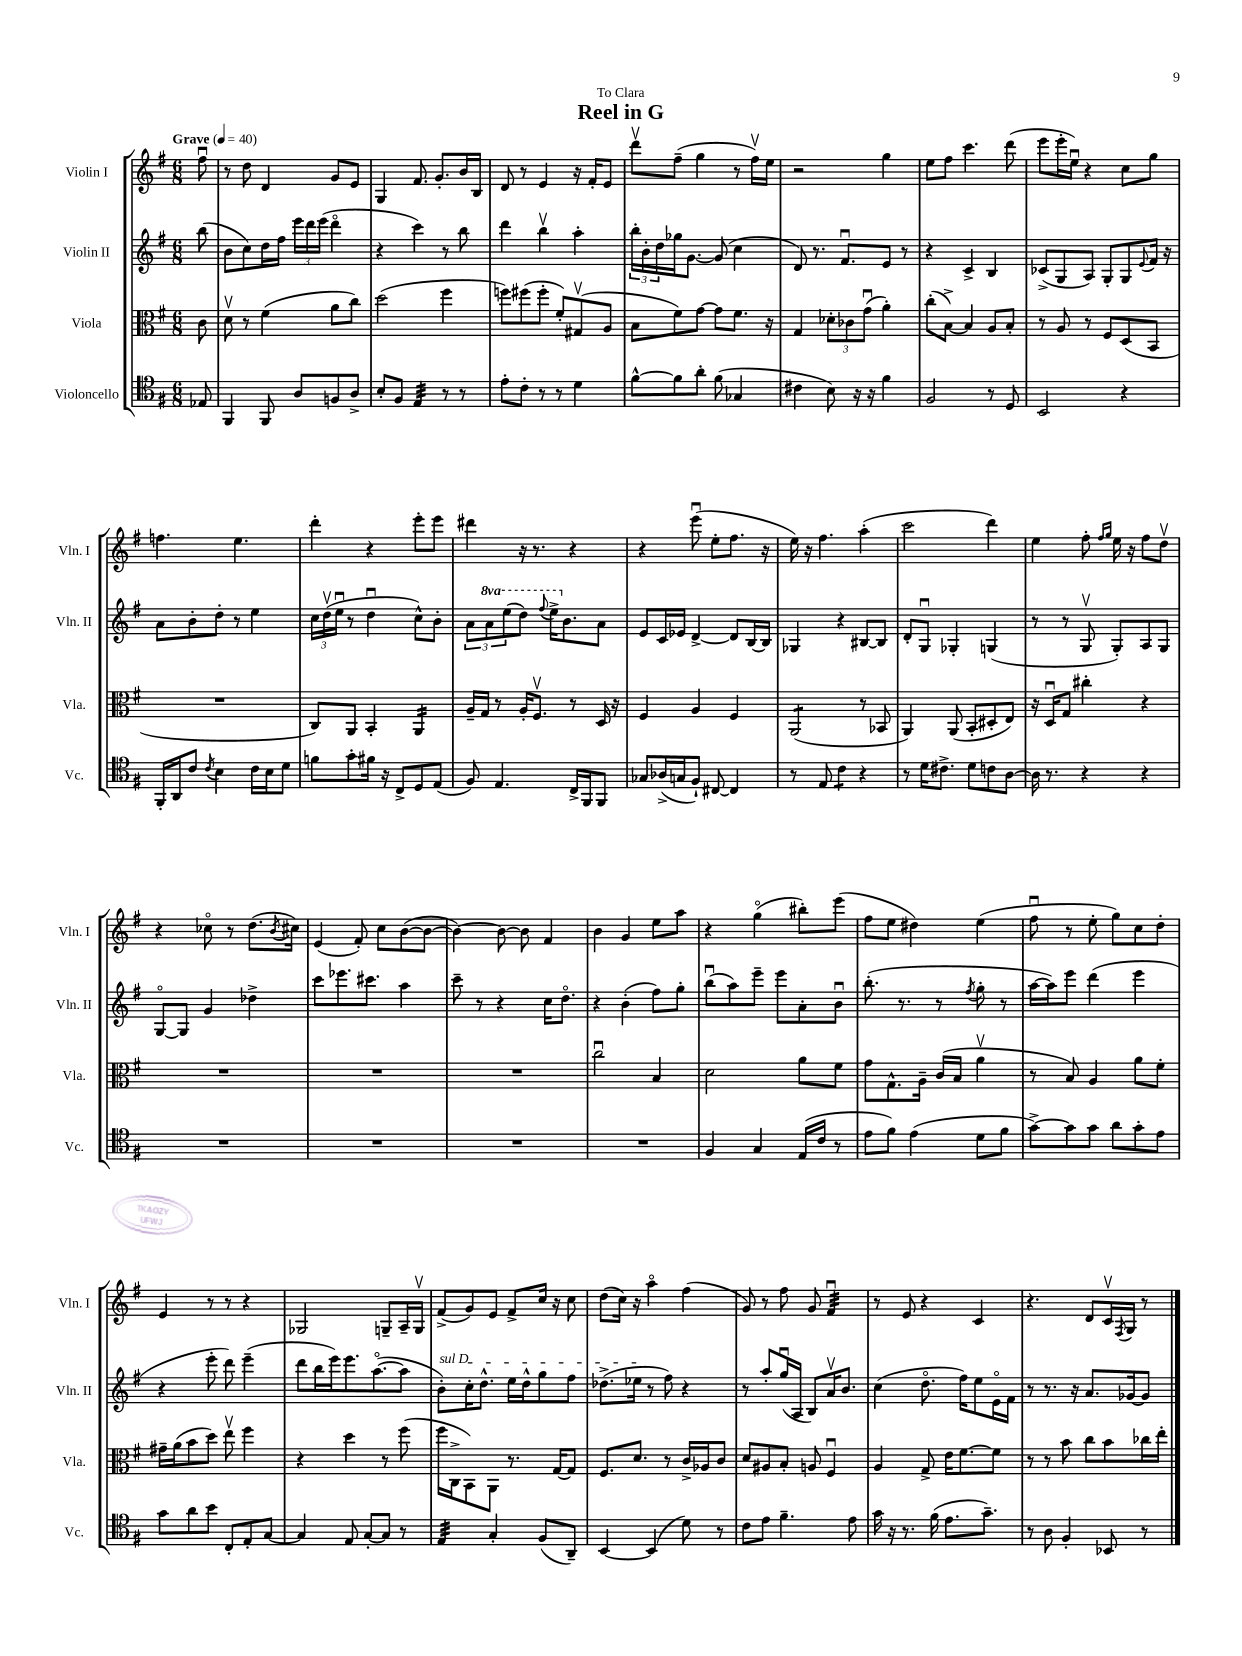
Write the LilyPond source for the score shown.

\header { title = "Reel in G" dedication = "To Clara" }
<<
\new StaffGroup <<
\new Staff = "s0" \with { instrumentName = "Violin I" shortInstrumentName = "Vln. I" } {
    \clef treble \key g \major \numericTimeSignature \time 6/8 \partial 8 \tempo "Grave" 4 = 40
    fis''8\downbow |
    r8 d''8 d'4 g'8 e'8 |
    g4 fis'8. g'8.-. b'16 b16 |
    d'8 r8 e'4 r16 fis'16-. e'8 |
    d'''8\upbow fis''8--( g''4 r8 fis''16\upbow) e''16 |
    r2 g''4 |
    e''8 fis''8 c'''4. d'''8( |
    e'''8 e'''16-. e''16\downbow) r4 c''8 g''8 |
    f''4. e''4. |
    d'''4-. r4 e'''8-. e'''8 |
    dis'''4 r16 r8. r4 |
    r4 e'''8\downbow( e''8-. fis''8. r16 |
    e''16) r16 fis''4. a''4-.( |
    c'''2 d'''4) |
    e''4 fis''8-. \grace { fis''16 g''16 } e''16 r16 fis''8 d''8\upbow |
    r4 ces''8\flageolet r8 d''8.( \acciaccatura { b'8 } cis''16) |
    e'4( fis'8-.) c''8 b'8~( b'8~ |
    b'4~) b'8~ b'8 fis'4 |
    b'4 g'4 e''8 a''8 |
    r4 g''4\flageolet( bis''8-.) e'''8( |
    fis''8 e''8 dis''4) e''4( |
    fis''8\downbow r8 e''8-. g''8) c''8 d''8-. |
    e'4 r8 r8 r4 |
    ges2 g8-- a16-- g16\upbow |
    fis'8->( g'8) e'8 fis'8-> c''16 r16 c''8 |
    d''8( c''16) r16 a''4\flageolet fis''4( |
    g'8) r8 fis''8 g'8 fis'4:32\downbow |
    r8 e'8 r4 c'4 |
    r4. d'8 c'16\upbow \acciaccatura { fis8 } g16 r8 \bar "|." |
}
\new Staff = "s1" \with { instrumentName = "Violin II" shortInstrumentName = "Vln. II" } {
    \clef treble \key g \major \numericTimeSignature \time 6/8 \set Staff.ottavationMarkups = #ottavation-simple-ordinals \partial 8
    b''8( |
    b'8 c''8) d''16 fis''16 \tuplet 3/2 { e'''16 d'''16 e'''16( } d'''4\flageolet |
    r4 c'''4) r8 b''8 |
    d'''4 b''4\upbow a''4-. |
    \tuplet 3/2 { b''16-. b'16-. d''16 } ges''16 g'8.~ g'8( c''4 |
    d'8) r8. fis'8.\downbow e'8 r8 |
    r4 c'4-> b4 |
    ces'8->( g8 a8) g8-. g8 \appoggiatura { e'8 } fis'16 r16 |
    a'8 b'8-. d''8-. r8 e''4 |
    \tuplet 3/2 { c''16 d''16\upbow( e''16\downbow } r8 d''4\downbow c''8-^) b'8-. |
    \tuplet 3/2 { a'8 \ottava #1 a''8 e'''8( } d'''8) \appoggiatura { fis'''8 } e'''16-> \ottava #0 b'8. a'8 |
    e'8 c'16 ees'16 d'4~-> d'8 b16~ b16 |
    ges4 r4 bis8~ bis8 |
    d'8-. g8\downbow ges4-. g4( |
    r8 r8 g8\upbow g8-.) a8 g8 |
    g8~\flageolet g8 g'4 des''4-> |
    c'''8 ees'''8. cis'''8. a''4 |
    c'''8-- r8 r4 c''16 d''8.\flageolet |
    r4 b'4-.( fis''8) g''8-. |
    b''8\downbow( a''8) e'''8-- e'''8 a'8-. b'8\downbow |
    b''8.-.( r8. r8 \acciaccatura { fis''8 } g''8-. r8 |
    a''16~ a''16) e'''8 d'''4( e'''4 |
    r4 e'''8-. d'''8) e'''4--( |
    d'''8 b''16 e'''16) e'''8. a''8.~\flageolet( a''8 |
    \once \override TextSpanner.bound-details.left.text = \markup { \italic "sul D" } b'8-.\startTextSpan) c''16-. d''8.-^ e''16 d''16-^ g''8 fis''8 |
    des''8.->( ees''16\stopTextSpan r8 fis''8) r4 |
    r8 a''8-. g''16\downbow( a16 b8) a'16\upbow b'8. |
    c''4( d''8.\flageolet fis''16) e''8 e'16\flageolet fis'16 |
    r8 r8. r16 a'8. ges'16~ ges'8 \bar "|." |
}
\new Staff = "s2" \with { instrumentName = "Viola" shortInstrumentName = "Vla." } {
    \clef alto \key g \major \numericTimeSignature \time 6/8 \partial 8
    c'8 |
    d'8\upbow r8 fis'4( a'8 c''8) |
    d''2( fis''4 |
    f''8) fis''8( fis''8-. fis'8-.) gis8\upbow( a8 |
    b8 fis'8) g'8~ g'8 fis'8. r16 |
    g4 \tuplet 3/2 { des'8-. ces'8 g'8\downbow( } a'4-.) |
    c''8-.( b8~->) b4 a8 b8-. |
    r8 a8 r8 fis8 d8( b,8 |
    R2. |
    c8) a,8 b,4-. a,4:16 |
    a16-- g16 r8 a16-. fis8.\upbow r8 d16 r16 |
    fis4 a4 fis4 |
    a,2:8( r8 bes,8 |
    a,4) a,8( b,8-. dis8-. e8) |
    r16 d16\downbow g8 cis''4-. r4 |
    R2. |
    R2. |
    R2. |
    c''2\downbow b4 |
    d'2 a'8 fis'8 |
    g'8 g8.-^ a16-- c'16( b16 a'4\upbow |
    r8 b8) a4 a'8 fis'8-. |
    gis'16-- a'16( b'8 d''8) e''8\upbow fis''4 |
    r4 d''4 r8 fis''8( |
    fis''16 c16-> b,8) a,8 r8. g16~ g8 |
    fis8. d'8. r8 c'16-> aes16 c'8 |
    d'8 ais8 b8-. a8 fis4\downbow |
    a4 g8-> e'16 fis'8.~ fis'8 |
    r8 r8 b'8 c''8 b'8 ces''16 e''16-. \bar "|." |
}
\new Staff = "s3" \with { instrumentName = "Violoncello" shortInstrumentName = "Vc." } {
    \clef tenor \key g \major \numericTimeSignature \time 6/8 \partial 8
    ees8 |
    fis,4 fis,8 a8 f8 a8-> |
    b8-. fis8 e4:32 r8 r8 |
    e'8-. c'8-. r8 r8 d'4 |
    fis'8~-^ fis'8 a'8-. fis'8( ges4 |
    cis'4 b8) r16 r16 fis'4 |
    fis2 r8 d8 |
    b,2 r4 |
    fis,16-. a,16 c'8 \acciaccatura { c'8 } b4 c'16 b16 d'8 |
    f'8 g'8-. fis'16 r16 c8-> d8 e8( |
    fis8) e4. c16-> fis,16 fis,8 |
    ges8 aes16->( g16 fis8-!) cis8~ cis4 |
    r8 e8 c'4:8 r4 |
    r8 d'16 cis'8.-> d'8 c'8 a8~ |
    a16 r8. r4 r4 |
    R2. |
    R2. |
    R2. |
    R2. |
    fis4 g4 e16( c'16 r8 |
    e'8 fis'8) e'4( d'8 fis'8 |
    g'8~->) g'8 g'8 a'8 g'8-. e'8 |
    g'8 a'8 b'8 c8-. e8-. g8~ |
    g4 e8 g8~-. g8 r8 |
    e4:32 g4-. fis8( a,8--) |
    b,4~ b,4( d'8) r8 |
    c'8 e'8 fis'4.-- e'8 |
    g'16 r16 r8. fis'16( e'8. g'8.--) |
    r8 a8 fis4-. bes,8 r8 \bar "|." |
}
>>
>>
\layout { \context { \Score \remove "Bar_number_engraver" } }
